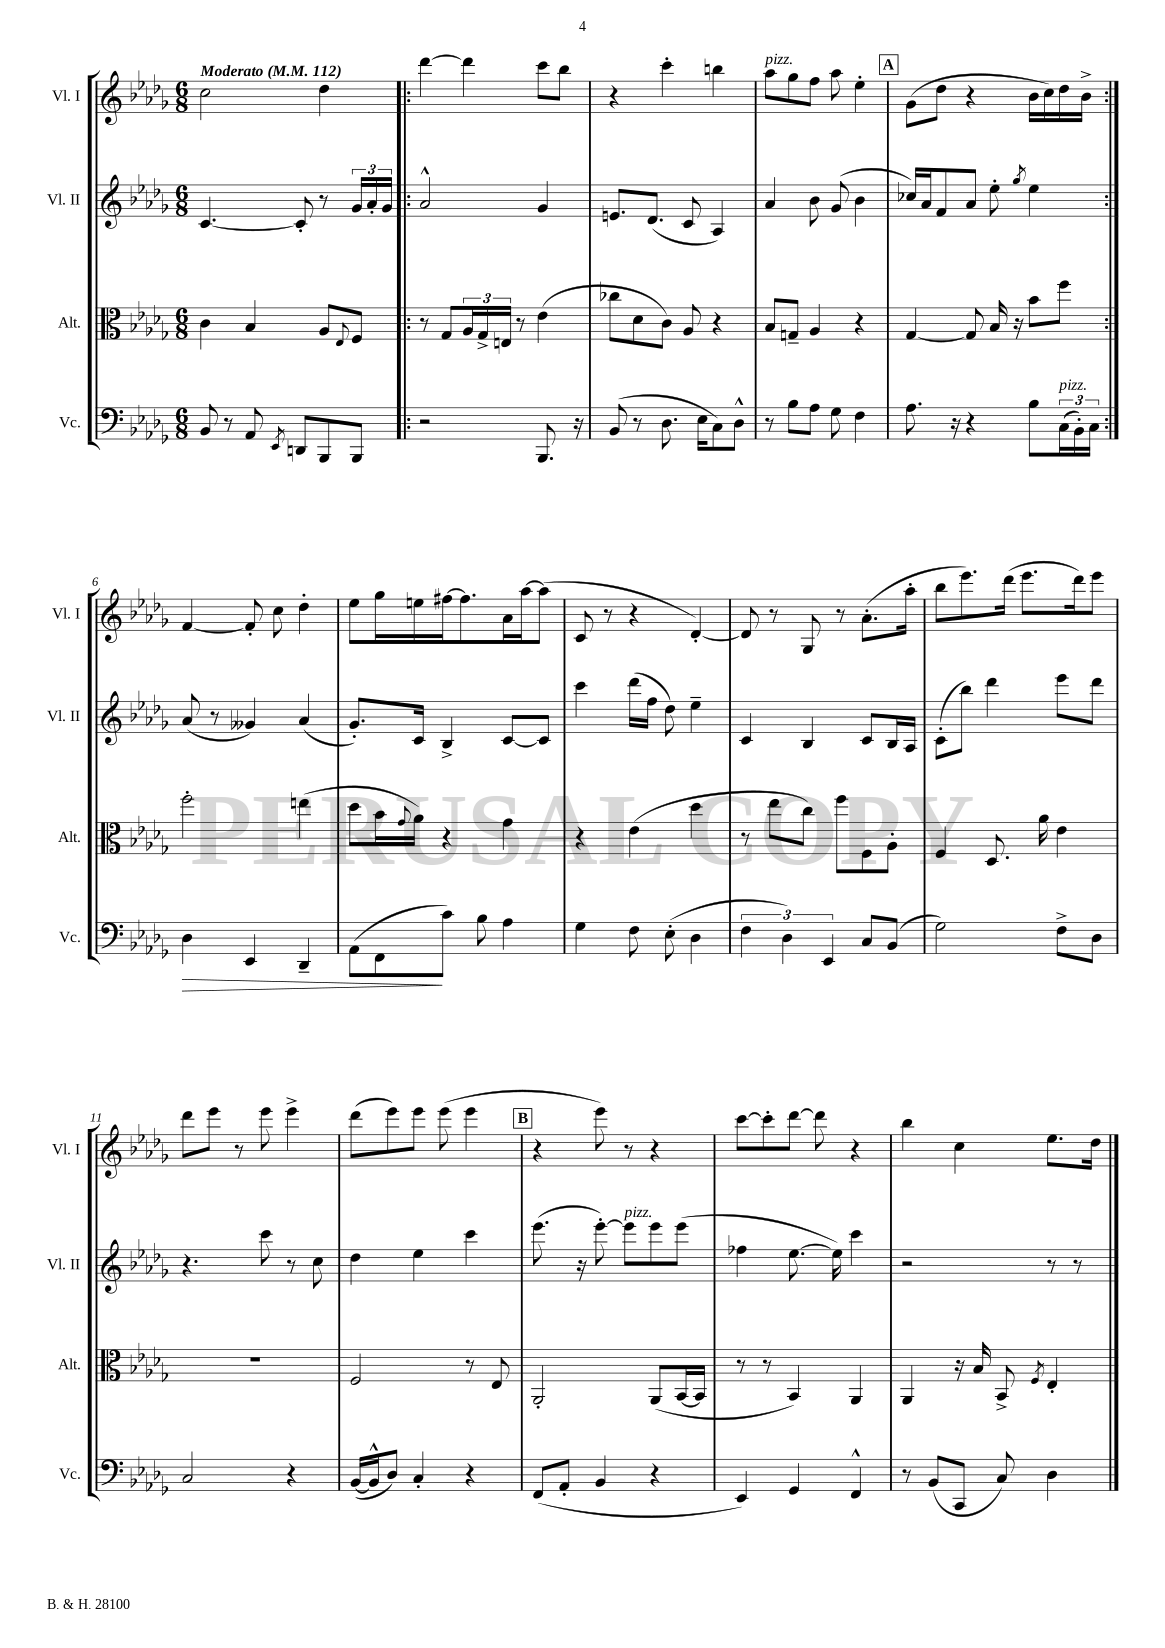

**kern	**kern	**kern	**kern
*staff4	*staff3	*staff2	*staff1
*clefF4	*clefC3	*clefG2	*clefG2
*k[b-e-a-d-g-]	*k[b-e-a-d-g-]	*k[b-e-a-d-g-]	*k[b-e-a-d-g-]
*M6/8	*M6/8	*M6/8	*M6/8
*MM112	*MM112	*MM112	*MM112
8BB-	4c	[4.c	2cc
8r	.	.	.
8AA-	4B-	.	.
8qEE-	.	.	.
8DD	.	8c']	.
8BBB-	8A-	8r	4dd-
.	8qqE-	.	.
8BBB-	8F	24g-	.
.	.	24a-'	.
.	.	24g-	.
=!|:	=!|:	=!|:	=!|:
2r	8r	2a-^^	[4ddd-
.	8G-	.	.
.	24A-	.	4ddd-]
.	24G-^	.	.
.	24E	.	.
.	8r	.	.
8.BBB-	(4e-	4g-	8ccc
.	.	.	8bb-
16r	.	.	.
=	=	=	=
(8BB-	8cc-	8.e	4r
8r	8d-	.	.
.	.	(8.d-	.
8.D-	8c)	.	4ccc'
.	8A-	8c	.
16E-	.	.	.
8C)	4r	4A-)	4bb
8D-^^	.	.	.
=	=	=	=
8r	8B-	4a-	8aa-
8B-	8G~	.	8gg-
8A-	4A-	8b-	8ff
8G-	.	(8g-	8aa-
4F	4r	4b-	4ee-'
=	=	=	=
8.A-	[4G-	16cc-)	(8g-
.	.	16a-	.
.	.	8f	8dd-
16r	.	.	.
4r	8G-]	8a-	4r
.	16B-	8ee-'	.
.	16r	.	.
.	.	8qgg-	.
8B-	8b-	4ee-	16b-
.	.	.	16cc)
(24C	8ff	.	16dd-
24BB-')	.	.	.
.	.	.	16b-^
24C	.	.	.
=:|!	=:|!	=:|!	=:|!
4D-	2ff'	(8a-	[4f
.	.	8r	.
4EE-	.	4g--)	8f']
.	.	.	8cc
4DD-~	(4ee	(4a-	4dd-'
=	=	=	=
(8AA-	8dd-	8.g-')	8ee-
8FF	16b-	.	16gg-
.	8qqg-	.	.
.	16a-)	16c	16ee
8c)	4r	4B-^	[16ff#
.	.	.	8.ff#]
8B-	.	.	.
4A-	4g-	[8c	16a-
.	.	.	[16aa-
.	.	8c]	(8aa-]
=	=	=	=
4G-	4r	4ccc	8c
.	.	.	8r
8F	(4e-	(16ddd-	4r
.	.	16ff	.
(8E-'	.	8dd-)	.
4D-	4dd-	4ee-~	[4d-')
=	=	=	=
6F	8r	4c	8d-]
.	8ee-	.	8r
6D-)	.	.	.
.	8cc)	4B-	8G-
6EE-	.	.	.
.	8ff	.	8r
8C	8F	8c	(8.a-'
(8BB-	8A-'	16B-	.
.	.	16A-	16aa-'
=	=	=	=
2G-)	4F	(8c'	8bb-
.	.	8bb-)	8.eee-)
.	8.D-	4ddd-	.
.	.	.	(16ddd-
.	.	.	8.eee-
.	16a-	.	.
8F^	4e-	8eee-	.
.	.	.	16ddd-)
8D-	.	8ddd-	8eee-
=	=	=	=
2C	2.r	4.r	8ddd-
.	.	.	8eee-
.	.	.	8r
.	.	8ccc	8eee-
4r	.	8r	4eee-^
.	.	8cc	.
=	=	=	=
([16BB-	2F	4dd-	(8ddd-
16BB-^^]	.	.	.
8D-)	.	.	8eee-)
4C'	.	4ee-	8eee-
.	.	.	(8eee-
4r	8r	4ccc	4eee-
.	8E-	.	.
=	=	=	=
(8FF	2AA-'	(8.eee-	4r
8AA-'	.	.	.
.	.	16r	.
4BB-	.	[8eee-')	8eee-)
.	.	8eee-]	8r
4r	(8AA-	8eee-	4r
.	[16BB-	(8eee-	.
.	16BB-]	.	.
=	=	=	=
4EE-)	8r	4ff-	[8ccc
.	8r	.	8ccc']
4GG-	4BB-)	[8.ee-	[8ddd-
.	.	.	8ddd-]
.	.	16ee-])	.
4FF^^	4AA-	4ccc	4r
=	=	=	=
8r	4AA-	2r	4bb-
(8BB-	.	.	.
8CC	16r	.	4cc
.	16B-	.	.
8C)	8BB-^	.	.
.	8qF	.	.
4D-	4E-'	8r	8.ee-
.	.	8r	.
.	.	.	16dd-
==	==	==	==
*-	*-	*-	*-
